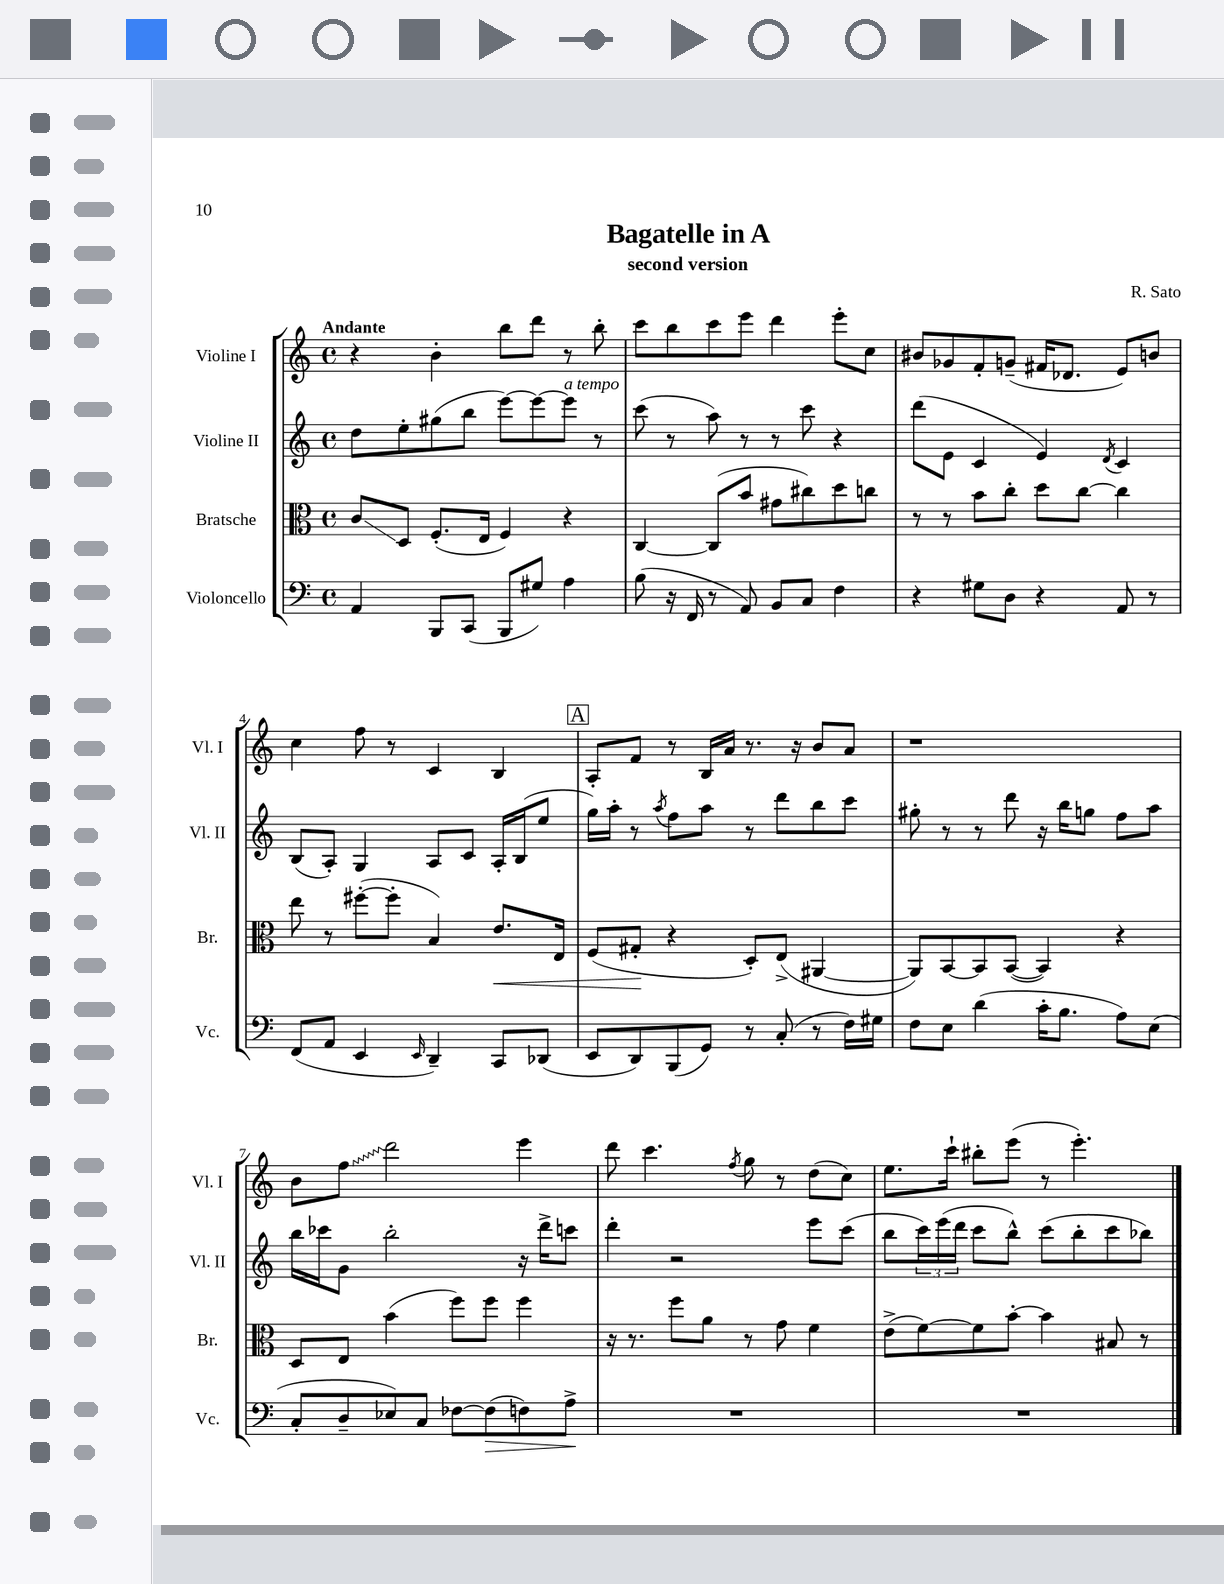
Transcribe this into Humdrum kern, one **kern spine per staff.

**kern	**kern	**kern	**kern
*staff4	*staff3	*staff2	*staff1
*clefF4	*clefC3	*clefG2	*clefG2
*k[]	*k[]	*k[]	*k[]
*M4/4	*M4/4	*M4/4	*M4/4
*met(c)	*met(c)	*met(c)	*met(c)
4AA	8c	8dd	4r
.	8D	8ee'	.
8BBB	(8.F'	(8gg#	4b'
(8CC	.	8bb	.
.	16E	.	.
8BBB	4F)	[8eee)	8bb
8G#)	.	8eee_	8ddd
4A	4r	8eee]	8r
.	.	8r	8bb'
=	=	=	=
(8B	[4C	(8ccc	8ccc
16r	.	8r	8bb
16FF	.	.	.
8r	(8C]	8aa)	8ccc
8AA)	8b	8r	8eee
8BB	8g#	8r	4ddd
8C	8cc#)	8ccc	.
4F	8dd	4r	8eee'
.	8cc	.	8cc
=	=	=	=
4r	8r	(8ddd	8b#
.	8r	8e	8g-
8G#	8b	4c	8f'
8D	8cc'	.	(8g~
4r	8dd	4e)	16f#
.	.	.	8.d-
.	[8cc	.	.
.	.	8qd	.
8AA	4cc]	4c	8e)
8r	.	.	8b
=	=	=	=
(8FF	8ee	(8B	4cc
8AA	8r	8A')	.
4EE	([8ff#'	4G	8ff
.	8ff#']	.	8r
16qqEE	.	.	.
4DD~)	4B)	8A	4c
.	.	8c	.
8CC	8.e	16A'	4B
.	.	(16B	.
(8DD-	.	8ee	.
.	16E	.	.
=	=	=	=
8EE	(8F	16gg)	8A'
.	.	16aa'	.
8DD)	8G#'	8r	8f
.	.	8qaa	.
(8BBB	4r	8ff	8r
8GG)	.	8aa	16B
.	.	.	16a
8r	8D')	8r	8.r
(8C'	(8E^	8ddd	.
.	.	.	16r
8r	[4AA#	8bb	8b
16F)	.	8ccc	8a
16G#	.	.	.
=	=	=	=
8F	8AA#])	8gg#'	1r
8E	[8BB	8r	.
(4d	8BB]	8r	.
.	([8BB	8ddd	.
16c'	4BB])	16r	.
8.B	.	16bb	.
.	.	8gg	.
8A)	4r	8ff	.
(8E	.	8aa	.
=	=	=	=
8C'	8D	16bb	8b
.	.	16ccc-	.
8D~	8E	8g	8ff
8E-)	(4b	2bb'	2ddd
8C	.	.	.
[8F-	8ff)	.	.
(8F-]	8ff	.	.
8F)	4ff	16r	4eee
.	.	16ddd^	.
8A^	.	8ccc	.
=	=	=	=
1r	16r	4ddd'	8ddd
.	8.r	.	.
.	.	.	4.ccc
.	8ff	2r	.
.	8a	.	.
.	.	.	8qff
.	8r	.	8gg
.	8g	.	8r
.	4f	8eee	(8dd
.	.	(8ccc	8cc)
=	=	=	=
1r	(8e^	8bb	8.ee
.	[8f)	24ccc)	.
.	.	(24eee	.
.	.	.	16ccc`
.	.	24ddd	.
.	8f]	8ccc	8bb#'
.	[8b'	8bb^^)	(8eee
.	4b]	(8ccc	8r
.	.	8bb'	4.eee')
.	8B#	8ccc	.
.	8r	8bb-)	.
==	==	==	==
*-	*-	*-	*-
